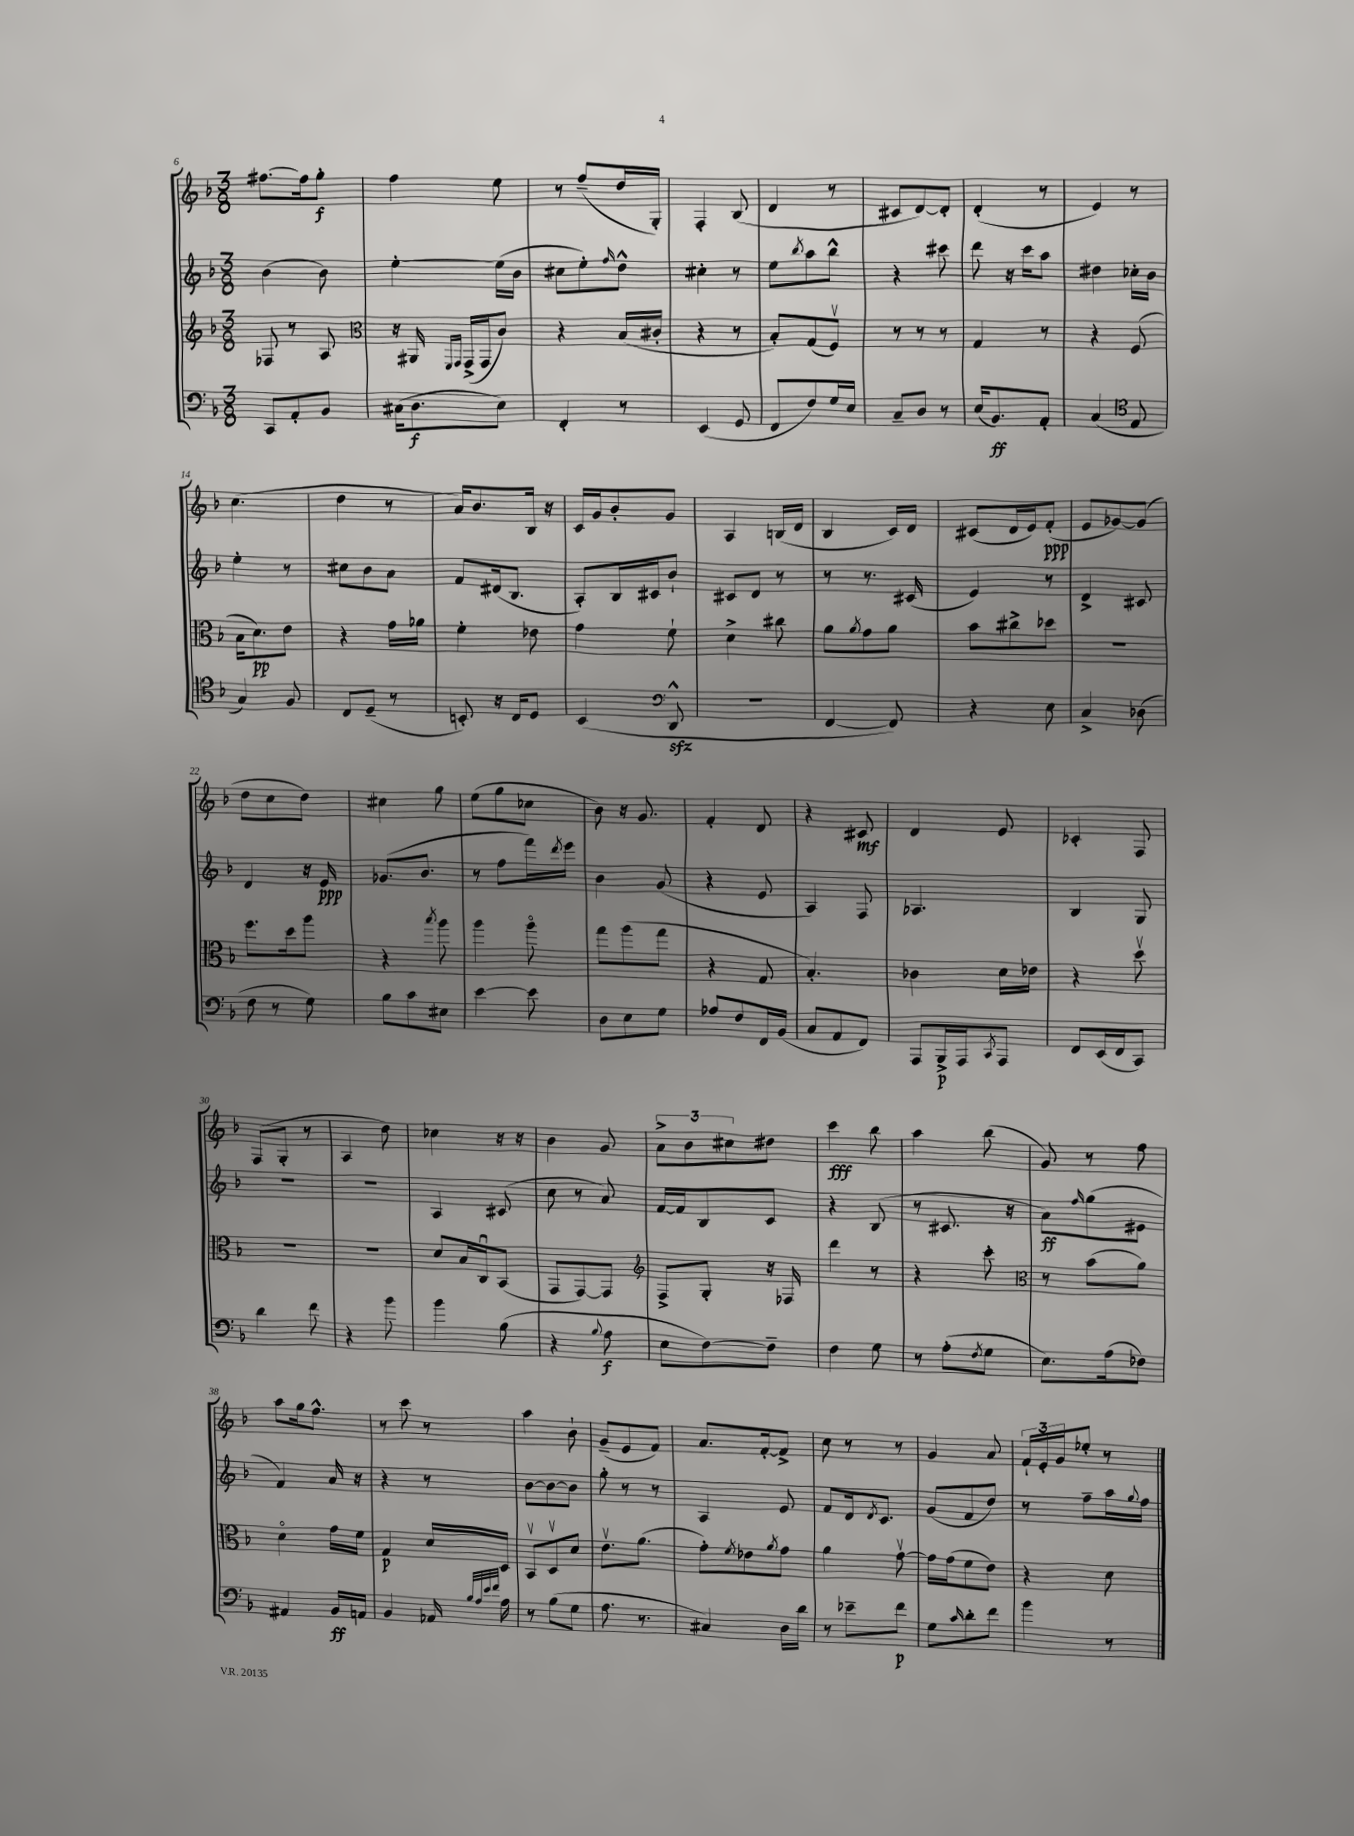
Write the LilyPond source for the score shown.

<<
\new StaffGroup <<
\new Staff = "s0" {
    \clef treble \key f \major \numericTimeSignature \time 3/8
    fis''8.~ fis''16 g''8-.\f |
    f''4 e''8 |
    r8 f''8--( d''16 g16-.) |
    f4-. bes8( |
    d'4 r8 |
    cis'8 d'8~) d'8-. |
    d'4-.( r8 |
    e'4) r8 |
    c''4.( |
    d''4 r8 |
    a'16) bes'8. bes16 r16 |
    c'16 g'16 bes'8-. g'8 |
    a4 b16( d'16 |
    bes4 c'16) d'16 |
    cis'8( d'16 e'16) f'8-.\ppp( |
    e'8 ges'8~) ges'8( |
    d''8 c''8 d''8) |
    cis''4 g''8 |
    e''8( g''8 ces''8 |
    bes'8) r16 g'8. |
    f'4-. d'8 |
    r4 cis'8\mf |
    d'4 e'8 |
    ces'4-. f8 |
    f8( g8-. r8 |
    a4 d''8) |
    ces''4 r16 r16 |
    bes'4 g'8 |
    \tuplet 3/2 { a'8-> bes'8 cis''8 } dis''8 |
    c'''4\fff bes''8 |
    a''4 bes''8( |
    g'8) r8 f''8 |
    a''8 g''16 f''8.-^ |
    r8 c'''8 r8 |
    a''4 bes'8-! |
    g'8--( e'8 f'8) |
    a'8. f'16~-. f'8-> |
    c''8 r8 r8 |
    g'4 a'8 |
    \tuplet 3/2 { f'16-! e'16-. g'16 } ees''8-. r8 \bar "|." |
}
\new Staff = "s1" {
    \clef treble \key f \major \numericTimeSignature \time 3/8
    bes'4( bes'8) |
    e''4~-. e''16( bes'16 |
    cis''8 e''8-.) \grace { f''16 } d''8-^ |
    cis''4-. r8 |
    e''8 \acciaccatura { bes''8 } a''8 bes''8-^ |
    r4 cis'''8 |
    d'''8 r16 c'''16 a''8 |
    dis''4 ces''16-. bes'16 |
    e''4-. r8 |
    cis''8 bes'8 a'8 |
    f'8 dis'16( bes8. |
    a8-.) bes16 cis'16 bes'8-! |
    cis'8 d'8 r8 |
    r8 r8. cis'16( |
    e'4) r8 |
    d'4-> cis'8 |
    d'4 r16 e'16\ppp |
    ges'8.( bes'8. |
    r8 f''8 f'''16) \acciaccatura { d'''8 } e'''16 |
    bes'4 g'8( |
    r4 e'8 |
    a4) f8 |
    aes4. |
    bes4 g8 |
    R4. |
    R4. |
    a4 cis'8( |
    c''8 r8 a'8) |
    f'16~ f'16 bes8 c'8 |
    r4 bes8( |
    r8 cis'8. r16 |
    a'8\ff) \grace { f''16 } g''8( eis'8 |
    f'4) a'16 r16 |
    r4 r8 |
    bes'8~ bes'8~ bes'8 |
    g''8-. r8 r8 |
    a4 e'8 |
    f'8 d'16 \acciaccatura { d'8 } c'8. |
    g'8( f'8 d''8) |
    r8 f''8-- a''16 \appoggiatura { g''8 } f''16 \bar "|." |
}
\new Staff = "s2" {
    \clef treble \key f \major \numericTimeSignature \time 3/8
    fes8 r8 a8 |
    \clef alto r16 ais,16 \grace { f,16 g,16 } g,16->( g,16 c'8) |
    r4 bes16( cis'16-. |
    r4 r8 |
    bes8-.) g8( f8\upbow) |
    r8 r8 r8 |
    g4 r8 |
    r4 f8( |
    bes16 d'8.\pp) e'8 |
    r4 g'16 aes'16 |
    f'4-. ees'8 |
    g'4 f'8-! |
    d'4-> cis''8 |
    a'8 \acciaccatura { a'8 } g'8 a'8 |
    bes'8 cis''8-> des''8 |
    R4. |
    f''8. d''16 a''8 |
    r4 \acciaccatura { bes''8 } a''8 |
    a''4 a''8\flageolet |
    g''8 a''8( g''8 |
    r4 g8 |
    bes4.-.) |
    ces'4 d'16 ees'16 |
    r4 d''8\upbow |
    R4. |
    R4. |
    d'8 bes16 c16\downbow bes,8( |
    g,8 g,8~) g,8 |
    \clef treble f8-> g8-. r16 fes16 |
    d'''4 r8 |
    r4 c'''8-. |
    \clef alto r8 bes'8( a'8) |
    d'4\flageolet g'16 f'16 |
    g4\p d'16 d16 |
    bes,8\upbow d8\upbow d'8 |
    e'8.\upbow a'8.( |
    g'8-.) \acciaccatura { f'8 } ees'8 \acciaccatura { a'8 } g'8 |
    a'4 g'8~\upbow |
    g'16 g'16( f'8 e'8) |
    r4 d'8 \bar "|." |
}
\new Staff = "s3" {
    \clef bass \key f \major \numericTimeSignature \time 3/8
    c,8 a,8-. bes,8 |
    cis16( d8.\f e8) |
    f,4-. r8 |
    e,4( g,8 |
    f,8 f8) g16 e16 |
    c8-- d8 r8 |
    e16( bes,8.\ff) a,8-. |
    c4( \clef tenor e8 |
    g4) f8 |
    c8 d8--( r8 |
    b,8-.) r16 c16 d8 |
    bes,4( \clef bass d,8-^\sfz |
    R4. |
    f,4~ f,8) |
    r4 e8 |
    c4-> des8( |
    f8 r8 g8) |
    bes8 c'8 eis8 |
    e'4~ e'8 |
    d8 e8 g8 |
    aes8 f8 f,16 bes,16( |
    c8 a,8 f,8) |
    a,,8 bes,,16->\p a,,16 \acciaccatura { c,8 } a,,8 |
    f,8 e,16( f,16 c,8) |
    d'4 f'8 |
    r4 bes'8 |
    bes'4 bes8( |
    r4 \appoggiatura { bes8 } a8\f |
    e8 f8~) f8-- |
    f4 g8 |
    r8 a8-.( \acciaccatura { f8 } g8 |
    e8.) a16( fes8) |
    ais,4 bes,16\ff a,16 |
    bes,4 aes,16 \grace { bes32 a32 e'32 f'32 } a16 |
    r8 bes8( g8 |
    a8. r8. |
    cis4) d16 d'16 |
    r8 ees'8-- f'8\p |
    g8 \grace { c'16 } d'8-. f'8 |
    bes'4 r8 \bar "|." |
}
>>
>>
\layout { \context { \Score currentBarNumber = #6 } }
